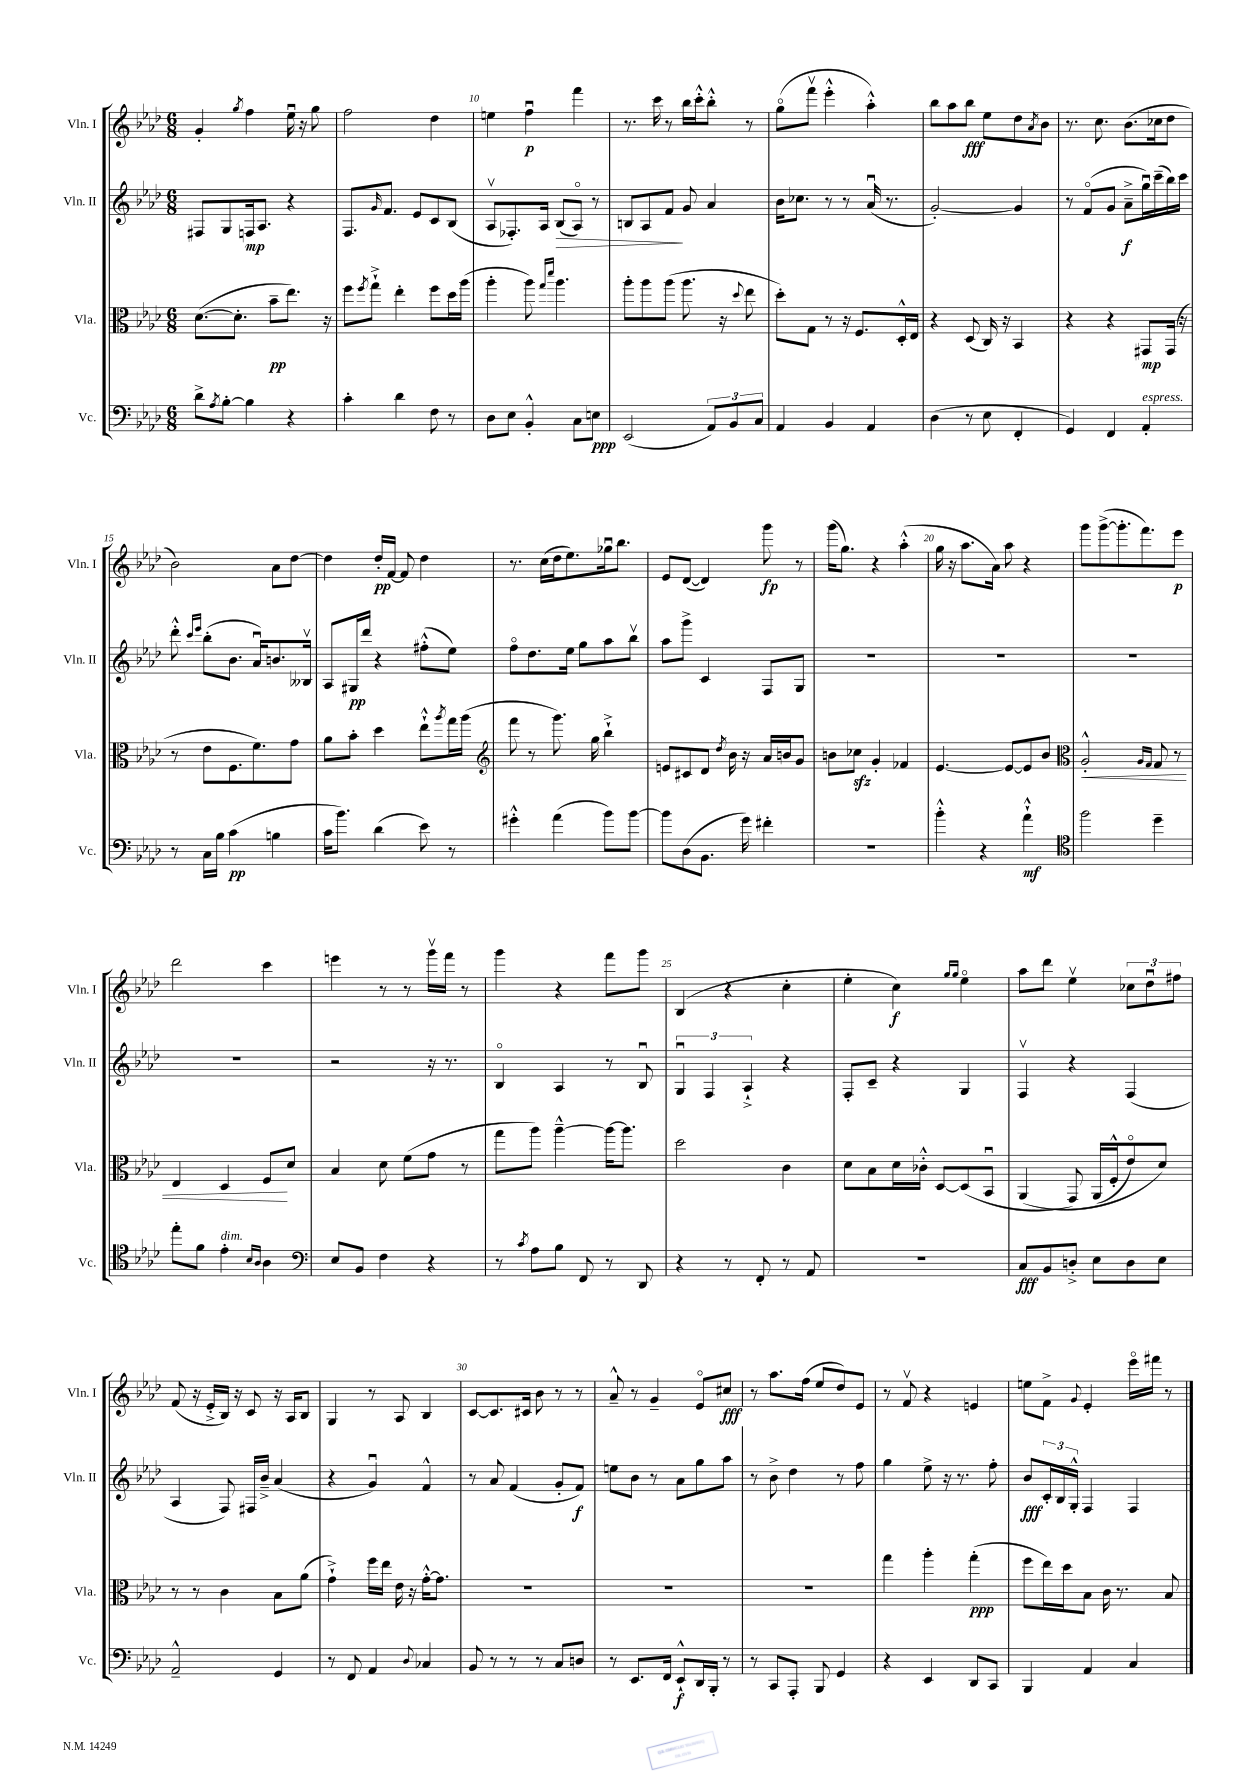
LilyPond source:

<<
\new StaffGroup <<
\new Staff = "s0" \with { instrumentName = "Vln. I" shortInstrumentName = "Vln. I" } {
    \clef treble \key aes \major \numericTimeSignature \time 6/8
    g'4-. \acciaccatura { g''8 } f''4 ees''16\downbow r16 g''8 |
    f''2 des''4 |
    e''4 f''4\downbow\p f'''4 |
    r8. c'''16 r8 bes''16 c'''16-.-^ bes''8-.-^ r8 |
    g''8\flageolet( f'''8\upbow ees'''4-.-^ aes''4-.-^) |
    bes''8 aes''8 bes''8\fff ees''8 des''8 \acciaccatura { aes'8 } bes'8 |
    r8. c''8. bes'8.( ces''16 des''8 |
    bes'2) aes'8 des''8~ |
    des''4 des''16-.\pp f'16~ f'8 des''4 |
    r8. c''16( des''16 ees''8.) ges''16\downbow bes''8. |
    ees'8 des'8~( des'4) g'''8\fp r8 |
    g'''16( g''8.) r4 aes''4-.-^( |
    g''16 r16 aes''8. aes'16) aes''8 r4 |
    g'''8 g'''8~->( g'''8.-. f'''8.) ees'''8\p |
    des'''2 c'''4 |
    e'''4 r8 r8 g'''16\upbow f'''16 r8 |
    g'''4 r4 f'''8 g'''8 |
    bes4( r4 c''4-. |
    ees''4-. c''4\f) \grace { g''16 g''16 } ees''4\flageolet |
    aes''8 des'''8 ees''4\upbow \tuplet 3/2 { ces''8 des''8\downbow fis''8 } |
    f'8( r16 ees'16-.-> bes16) r16 c'8 r16 aes16 bes8 |
    g4 r8 aes8 bes4 |
    c'8~ c'8. cis'16 bes'8 r8 r8 |
    aes'8---^ r8 g'4-- ees'8\flageolet cis''8\fff |
    r8 aes''8. f''16( ees''8 des''8) ees'8 |
    r8 f'8\upbow r4 e'4 |
    e''8 f'8-> \appoggiatura { g'8 } ees'4-. ees'''16\flageolet fis'''16 r8 \bar "|." |
}
\new Staff = "s1" \with { instrumentName = "Vln. II" shortInstrumentName = "Vln. II" } {
    \clef treble \key aes \major \numericTimeSignature \time 6/8
    fis8 g8 f16\mp aes8. r4 |
    f8. \grace { g'16 } f'8. ees'8 c'8 bes8( |
    aes8\upbow fes8.-.) aes16 bes8\>( aes8\flageolet) r8 |
    b8 aes8 f'8\! g'8 aes'4 |
    bes'16 ces''8. r8 r8 aes'16\downbow( r8. |
    g'2~-.) g'4 |
    r8 f'8\flageolet( g'8 aes'8--->\f g''16\downbow) c'''16--( bes''16) c'''16 |
    des'''8-.-^ \grace { c'''16 ees'''16 } bes''8-.( bes'8. aes'16\downbow) b'8. beses16\upbow |
    aes8 gis16\pp des'''16 r4 fis''8-.-^( ees''8) |
    f''8\flageolet des''8. ees''16 g''8 aes''8 bes''8\upbow |
    aes''8 g'''8-> c'4 f8 g8 |
    R2. |
    R2. |
    R2. |
    R2. |
    r2 r16 r8. |
    bes4\flageolet aes4 r8 bes8\downbow |
    \tuplet 3/2 { g4\downbow f4 aes4-!-> } r4 |
    f8-. c'8-- r4 g4 |
    f4\upbow r4 f4( |
    aes4 f8) fis16 bes'16---> aes'4( |
    r4 g'4\downbow) f'4-^ |
    r8 aes'8 f'4( g'8-. f'8\f) |
    e''8 bes'8 r8 aes'8 g''8 aes''8 |
    r8 bes'8-> des''4 r8 f''8 |
    g''4 ees''8-> r16 r8. f''8-. |
    bes'8\fff \tuplet 3/2 { c'16-. bes16 g16-.-^ } f4 f4 \bar "|." |
}
\new Staff = "s2" \with { instrumentName = "Vla." shortInstrumentName = "Vla." } {
    \clef alto \key aes \major \numericTimeSignature \time 6/8
    des'8.~( des'8.-. bes'8--\pp ees''8.) r16 |
    f''8 \acciaccatura { f''8 } g''8-!-> ees''4-. f''8 des''16 aes''16( |
    aes''4-. aes''8) \grace { g''16 des'''16 } aes''4. |
    aes''8-. aes''8 aes''8( aes''8. r16 \appoggiatura { des''8 } ees''8 |
    des''8-.) g8 r8 r16 f8. des16-.-^ ees16 |
    r4 des8( c16) r16 bes,4 |
    r4 r4 gis,8\mp gis,16( r16 |
    r8 ees'8 f8. f'8.) g'8 |
    aes'8 bes'8-. des''4 ees''8-!-^ \acciaccatura { aes''8 } g''16 aes''16( |
    \clef treble f'''8 r8 g'''8.) g''16 bes''4-!-> |
    e'8 cis'8 des'8 \acciaccatura { des''8 } bes'16 r16 aes'16 b'16 g'8 |
    b'8 ces''8\sfz g'4-. fes'4 |
    ees'4.~ ees'8~ ees'8 bes'8 |
    \clef alto aes2-.-^\< \grace { aes16 g16 } g8 r8 |
    ees4 des4 f8\! des'8 |
    bes4 des'8 f'8( g'8 r8 |
    g''8 aes''8) aes''4~---^ aes''16~ aes''8. |
    des''2 c'4 |
    des'8 bes8 des'16 ces'16-.-^ des8~ des8( bes,8\downbow |
    aes,4\( g,8) aes,16( f16-.-^ ees'8\flageolet) des'8\) |
    r8 r8 c'4 bes8 aes'8( |
    g'4-!->) f''16 ees''16 ees'16 r16 g'16~-.-^ g'8. |
    R2. |
    R2. |
    R2. |
    g''4 aes''4-. g''4-.\ppp( |
    f''8 ees''16) des''16 bes8 c'16 r8. bes8 \bar "|." |
}
\new Staff = "s3" \with { instrumentName = "Vc." shortInstrumentName = "Vc." } {
    \clef bass \key aes \major \numericTimeSignature \time 6/8
    des'8-> \acciaccatura { aes8 } bes8~-. bes4 r4 |
    c'4-. des'4 f8 r8 |
    des8 ees8 bes,4-.-^ c8 e8\ppp |
    ees,2( \tuplet 3/2 { aes,8) bes,8 c8 } |
    aes,4 bes,4 aes,4 |
    des4( r8 ees8 f,4-. |
    g,4) f,4 aes,4-.^\markup { \italic "espress." } |
    r8 c16 bes16 c'4\pp( b4 |
    c'16 bes'8.) des'4( ees'8) r8 |
    gis'4-.-^ aes'4( bes'8) bes'8~ |
    bes'8 des8( bes,8. g'16) fis'4-. |
    R2. |
    bes'4-.-^ r4 aes'4-!-^\mf |
    \clef tenor f''2 des''4-- |
    ees''8-. f'8 ees'4-.^\markup { \italic "dim." } \grace { bes16 aes16 } aes4 |
    \clef bass ees8 bes,8 f4 r4 |
    r8 \acciaccatura { c'8 } aes8 bes8 f,8 r8 des,8 |
    r4 r8 f,8-. r8 aes,8 |
    r2. |
    c8\fff bes,8 d8-.-> ees8 d8 ees8 |
    aes,2---^ g,4 |
    r8 f,8 aes,4 \appoggiatura { des8 } ces4 |
    bes,8 r8 r8 r8 c8 d8 |
    r8 ees,8. f,16 ees,8-!-^\f des,16 bes,,16-. r8 |
    r8 c,8 aes,,8-. bes,,8 g,4 |
    r4 ees,4 des,8 c,8 |
    bes,,4 aes,4 c4 \bar "|." |
}
>>
>>
\layout { \context { \Score currentBarNumber = #8 \override BarNumber.break-visibility = ##(#f #t #t) barNumberVisibility = #(every-nth-bar-number-visible 5) } }
